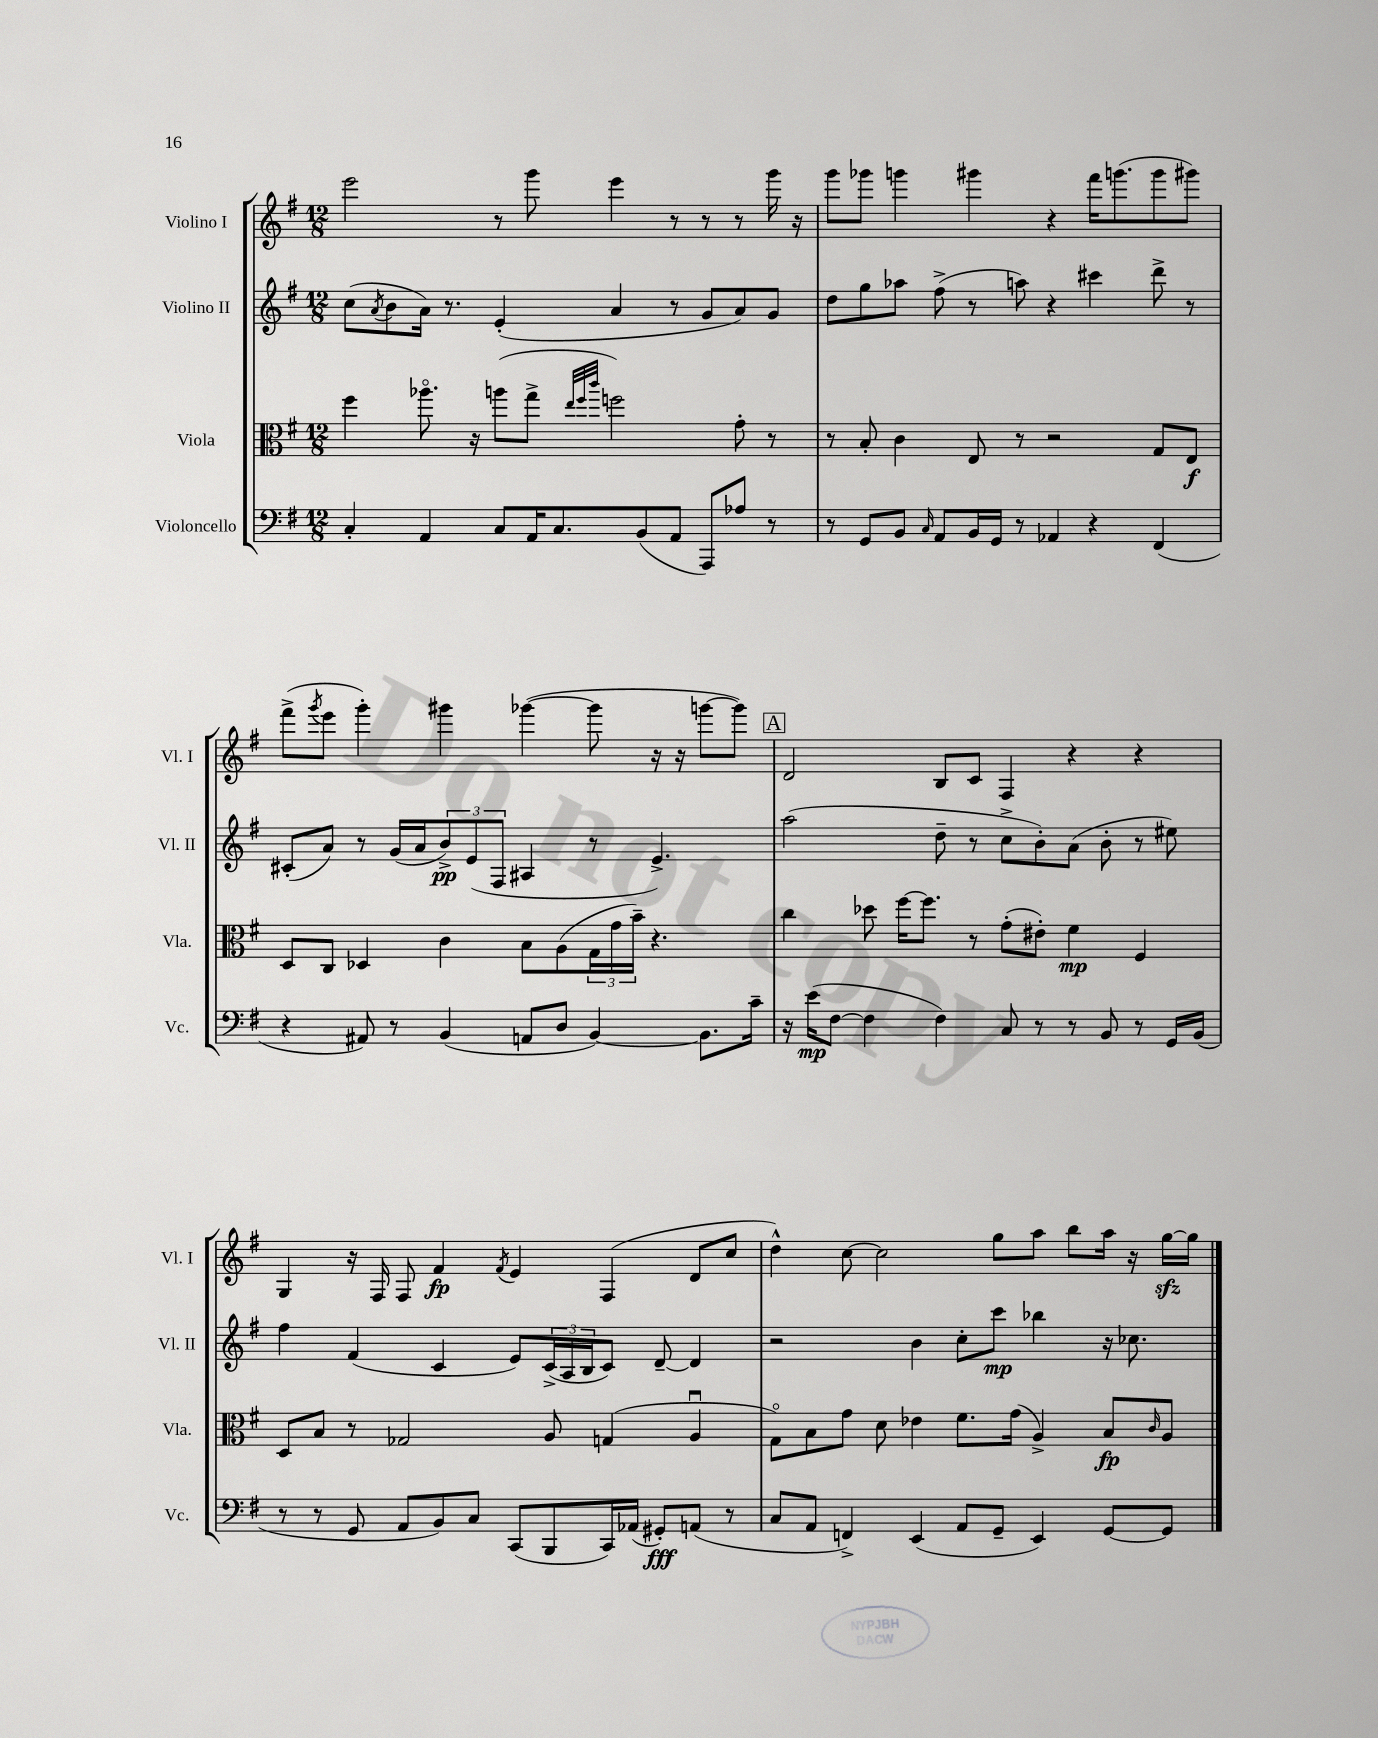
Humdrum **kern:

**kern	**kern	**kern	**kern
*staff4	*staff3	*staff2	*staff1
*clefF4	*clefC3	*clefG2	*clefG2
*k[f#]	*k[f#]	*k[f#]	*k[f#]
*M12/8	*M12/8	*M12/8	*M12/8
4C'	4ff#	(8cc	2eee
.	.	8qa	.
.	.	8b	.
4AA	8.aa-o	16a)	.
.	.	8.r	.
.	16r	.	.
8C	(8aa	(4e'	8r
16AA	8gg^	.	8ggg
8.C	.	.	.
.	32qqee	.	.
.	32qqff#	.	.
.	32qqccc	.	.
.	2ff)	4a	4eee
(8BB	.	.	.
8AA	.	8r	8r
8AAA)	.	8g	8r
8A-	8g'	8a)	8r
8r	8r	8g	16ggg
.	.	.	16r
=	=	=	=
8r	8r	8dd	8ggg
8GG	8B'	8gg	8ggg-
8BB	4c	8aa-	4ggg
16qqC	.	.	.
8AA	.	(8ff#^	.
16BB	8E	8r	4ggg#
16GG	.	.	.
8r	8r	8aa)	.
4AA-	2r	4r	4r
4r	.	4ccc#	16fff#
.	.	.	(8.ggg
(4FF#	8G	8ddd^	8ggg
.	8E	8r	8ggg#)
=	=	=	=
4r	8D	(8c#'	(8fff#^
.	.	.	8qggg
.	8C	8a)	8eee
8AA#)	4D-	8r	4ggg')
8r	.	(16g	.
.	.	16a	.
(4BB	4c	12b^)	4ggg#
.	.	(12e	.
.	.	12F#	.
8AA	8B	4A#	([4ggg-
8D	(8A	.	.
[4BB)	24G	8r	8ggg-]
.	24g	.	.
.	24b~)	.	.
.	4.r	4.e^)	16r
.	.	.	16r
8.BB]	.	.	[8ggg
.	.	.	8ggg])
16c~	.	.	.
=	=	=	=
16r	4cc	(2aa	2d
(16e	.	.	.
[8F#	.	.	.
4F#]	8dd-	.	.
.	[16ff#	.	.
.	8.ff#]	.	.
4F#)	.	8dd~	8B
.	8r	8r	8c
8C	(8g'	8cc^	4F#
8r	8e#')	8b')	.
8r	4f#	(8a	4r
8BB	.	8b'	.
8r	4F#	8r	4r
16GG	.	8ee#)	.
(16BB	.	.	.
=	=	=	=
8r	8D	4ff#	4G
8r	8B	.	.
8GG	8r	(4f#	16r
.	.	.	16F#
8AA	2G-	.	8F#
8BB)	.	4c	4f#
8C	.	.	.
.	.	.	8qf#
(8CC	.	8e)	4e
8BBB	8A	(24c^	.
.	.	24A	.
.	.	24B	.
16CC)	(4G	8c)	(4F#
(16AA-	.	.	.
8GG#')	.	[8d~	.
(8AA	4Au	4d]	8d
8r	.	.	8cc
=	=	=	=
8C	8Go)	2r	4dd^^)
8AA	8B	.	.
4FF^)	8g	.	[8cc
.	8d	.	2cc]
(4EE	4e-	4b	.
8AA	8.f#	8cc'	.
8GG~	.	8ccc	8gg
.	(16g	.	.
4EE)	4A^)	4bb-	8aa
.	.	.	8bb
[8GG	8B	16r	16aa
.	.	8.cc-	16r
.	16qqc	.	.
8GG]	8A	.	[16gg
.	.	.	16gg]
==	==	==	==
*-	*-	*-	*-
